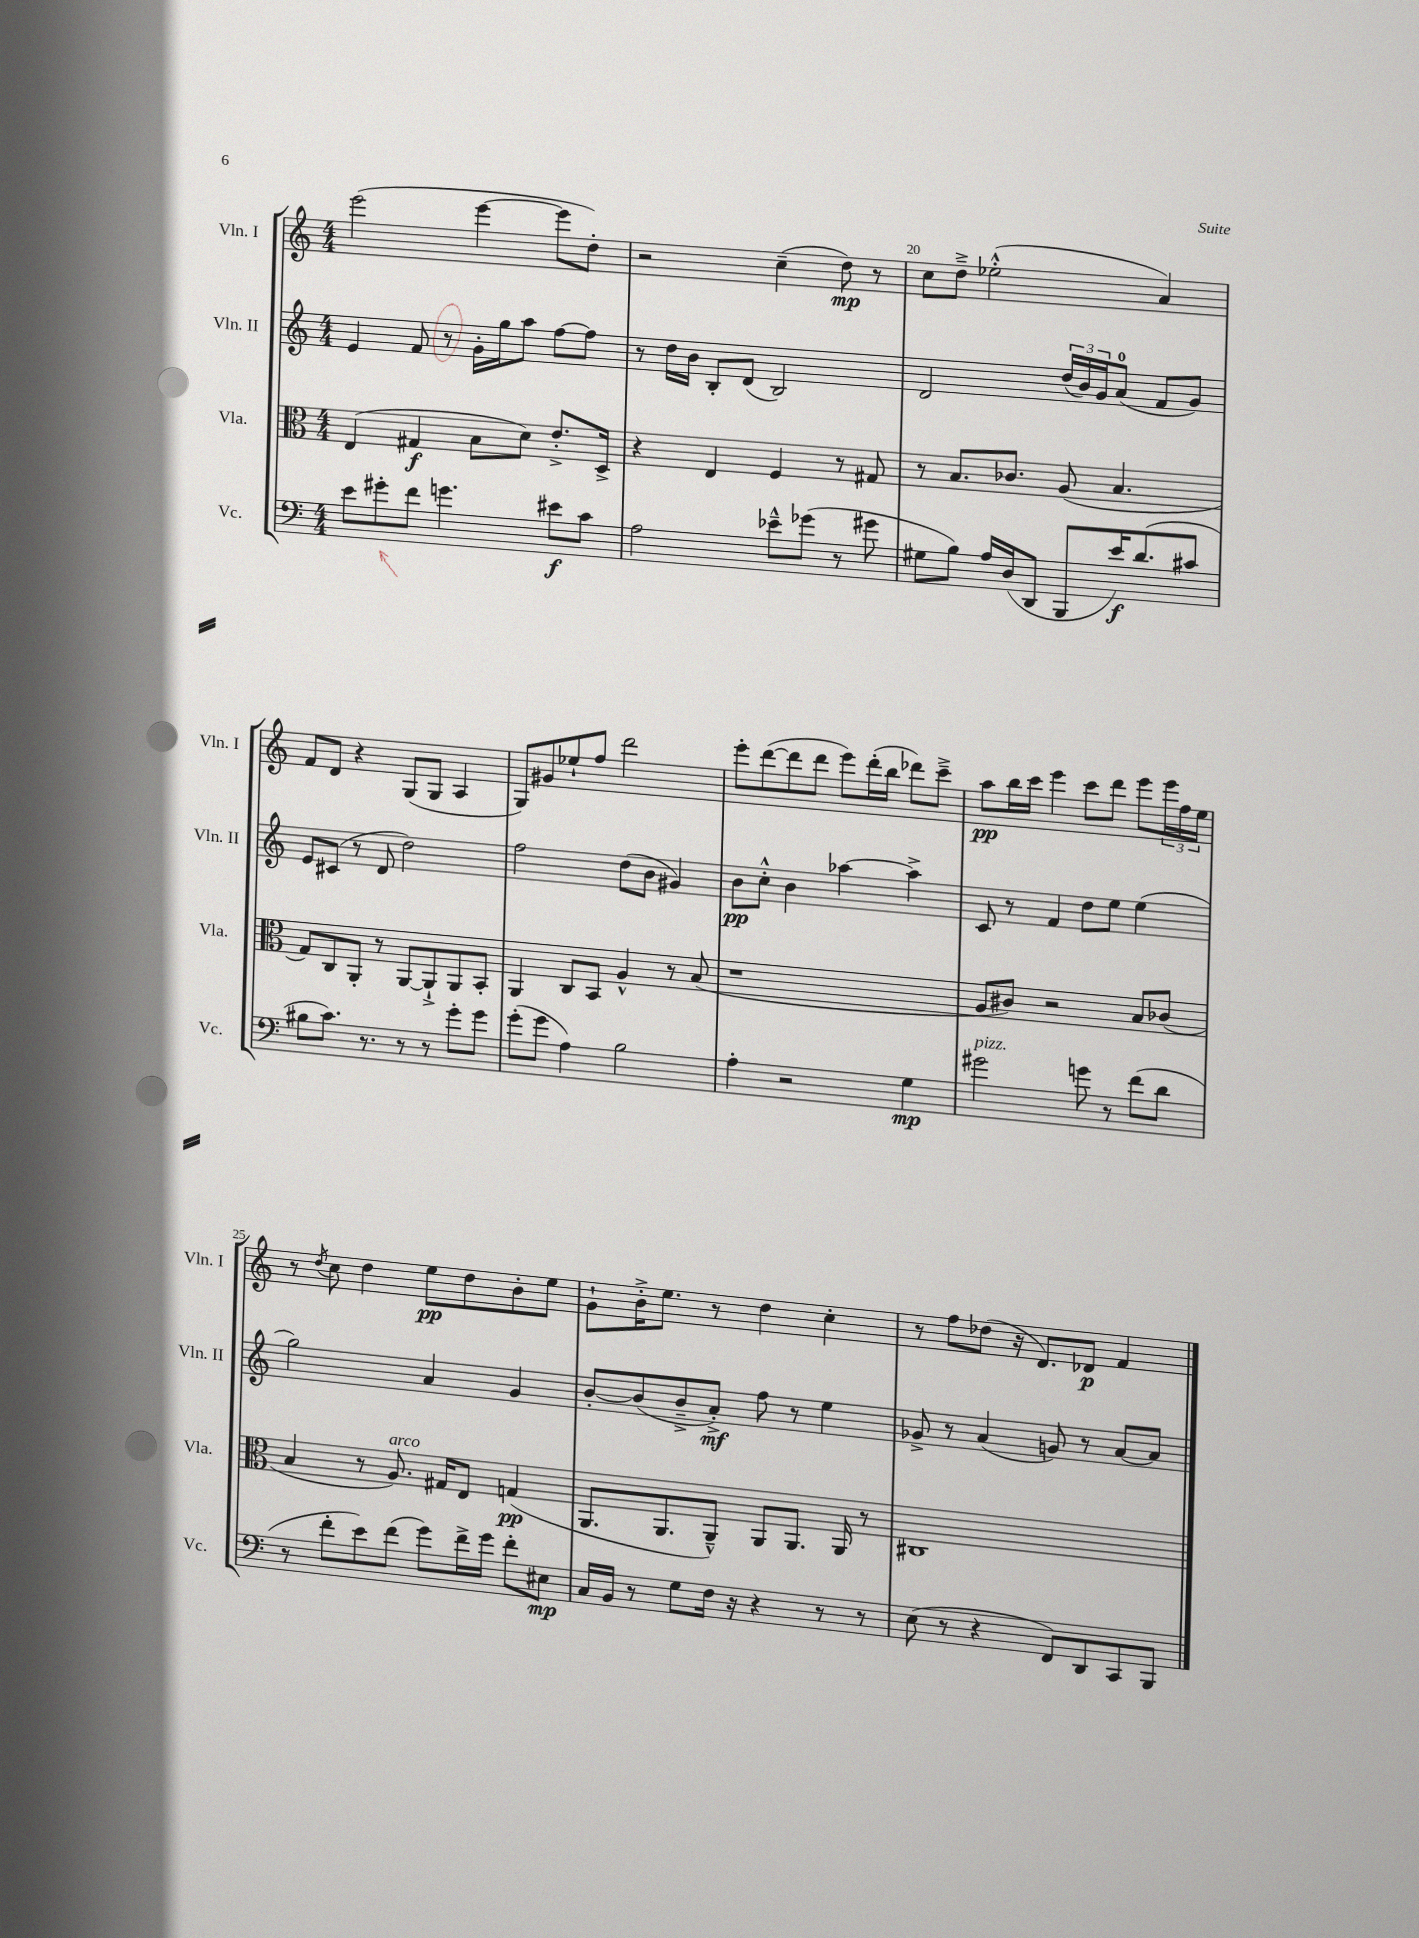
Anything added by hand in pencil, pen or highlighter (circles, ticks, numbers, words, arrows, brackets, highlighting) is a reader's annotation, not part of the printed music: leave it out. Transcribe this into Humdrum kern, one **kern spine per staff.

**kern	**kern	**kern	**kern
*staff4	*staff3	*staff2	*staff1
*clefF4	*clefC3	*clefG2	*clefG2
*k[]	*k[]	*k[]	*k[]
*M4/4	*M4/4	*M4/4	*M4/4
8e	(4E	4e	(2eee
8g#'	.	.	.
8f	4G#	8f	.
4.g	.	8r	.
.	8B	16g'	[4eee
.	.	16gg	.
.	8d)	8aa	.
8e#	8.e'^	[8ff	8eee]
8c	.	8ff]	8dd')
.	16D^	.	.
=	=	=	=
2A	4r	8r	2r
.	.	16dd	.
.	.	16b	.
.	4E	8B'	.
.	.	(8d	.
8e-~^^	4F	2B)	(4cc~
(8g-	.	.	.
8r	8r	.	8dd)
8g#	8G#	.	8r
=	=	=	=
8G#	8r	2d	8cc
8B)	8.B	.	8dd~^
16A	.	.	(2ee-'^^
(16D	8.c-	.	.
8DD	.	.	.
8BBB	(8A	(24dd	.
.	.	24b)	.
.	.	24g	.
16e)	4.B	(8a	.
(8.d	.	.	.
.	.	8f	4a)
8c#	.	8g)	.
=	=	=	=
8B#	8G)	8e	8f
8.c)	8C	(8c#	8d
.	8AA'	8r	4r
8.r	.	.	.
.	8r	8d	.
8r	[8AA	2dd)	(8G
8r	8AA`^]	.	8G
8g'	8AA	.	4A
8g	8BB'	.	.
=	=	=	=
(8g'	4AA	2ff	8G)
8g	.	.	8g#
4A)	8C	.	8ee-`
.	8BB	.	8ff
2B	4A^^	(8dd	2ddd
.	.	8b	.
.	8r	4g#)	.
.	(8B	.	.
=	=	=	=
4A'	1r	8b	8eee'
.	.	8cc'^^	([8ddd
2r	.	4b	8ddd]
.	.	.	8ddd
.	.	[4aa-	8eee)
.	.	.	(16ddd'
.	.	.	16bb
4G	.	4aa-^]	8ddd-)
.	.	.	8ccc~^
=	=	=	=
2g#	8A	8c	8aa
.	8c#)	8r	16bb
.	.	.	16ccc
.	2r	4f	4eee
8g	.	8dd	8ccc
8r	.	8ee	8ddd
(8f	8B	(4ee	8eee
8d	(8c-	.	24eee
.	.	.	24ff
.	.	.	24ee
=	=	=	=
8r	4B	2gg)	8r
.	.	.	8qdd
8f'	.	.	8cc
8e)	8r	.	4dd
(8f	8.A)	.	.
8g)	.	4a	8ee
.	16G#	.	.
16f^	8E	.	8dd
16g	.	.	.
8f'	(4G	4g	8b'
8E#	.	.	8ee
=	=	=	=
16C	8.AA	[8b'	8g`
16BB	.	.	.
8r	.	(8b]	16b'^
.	8.AA	.	8.ee
8G	.	8b~^	.
16F	8AA~^^)	8a'^)	8r
16r	.	.	.
4r	8AA	8ff	4dd
.	8.AA	8r	.
8r	.	4ee	4cc'
.	16AA	.	.
8r	8r	.	.
=	=	=	=
(8E	1C#	8g-^	8r
8r	.	8r	8ff
4r	.	(4a	(8dd-
.	.	.	16r
.	.	.	8.d)
8FF)	.	8g)	.
8DD	.	8r	8d-
8CC	.	[8a	4f
8BBB	.	8a]	.
==	==	==	==
*-	*-	*-	*-
